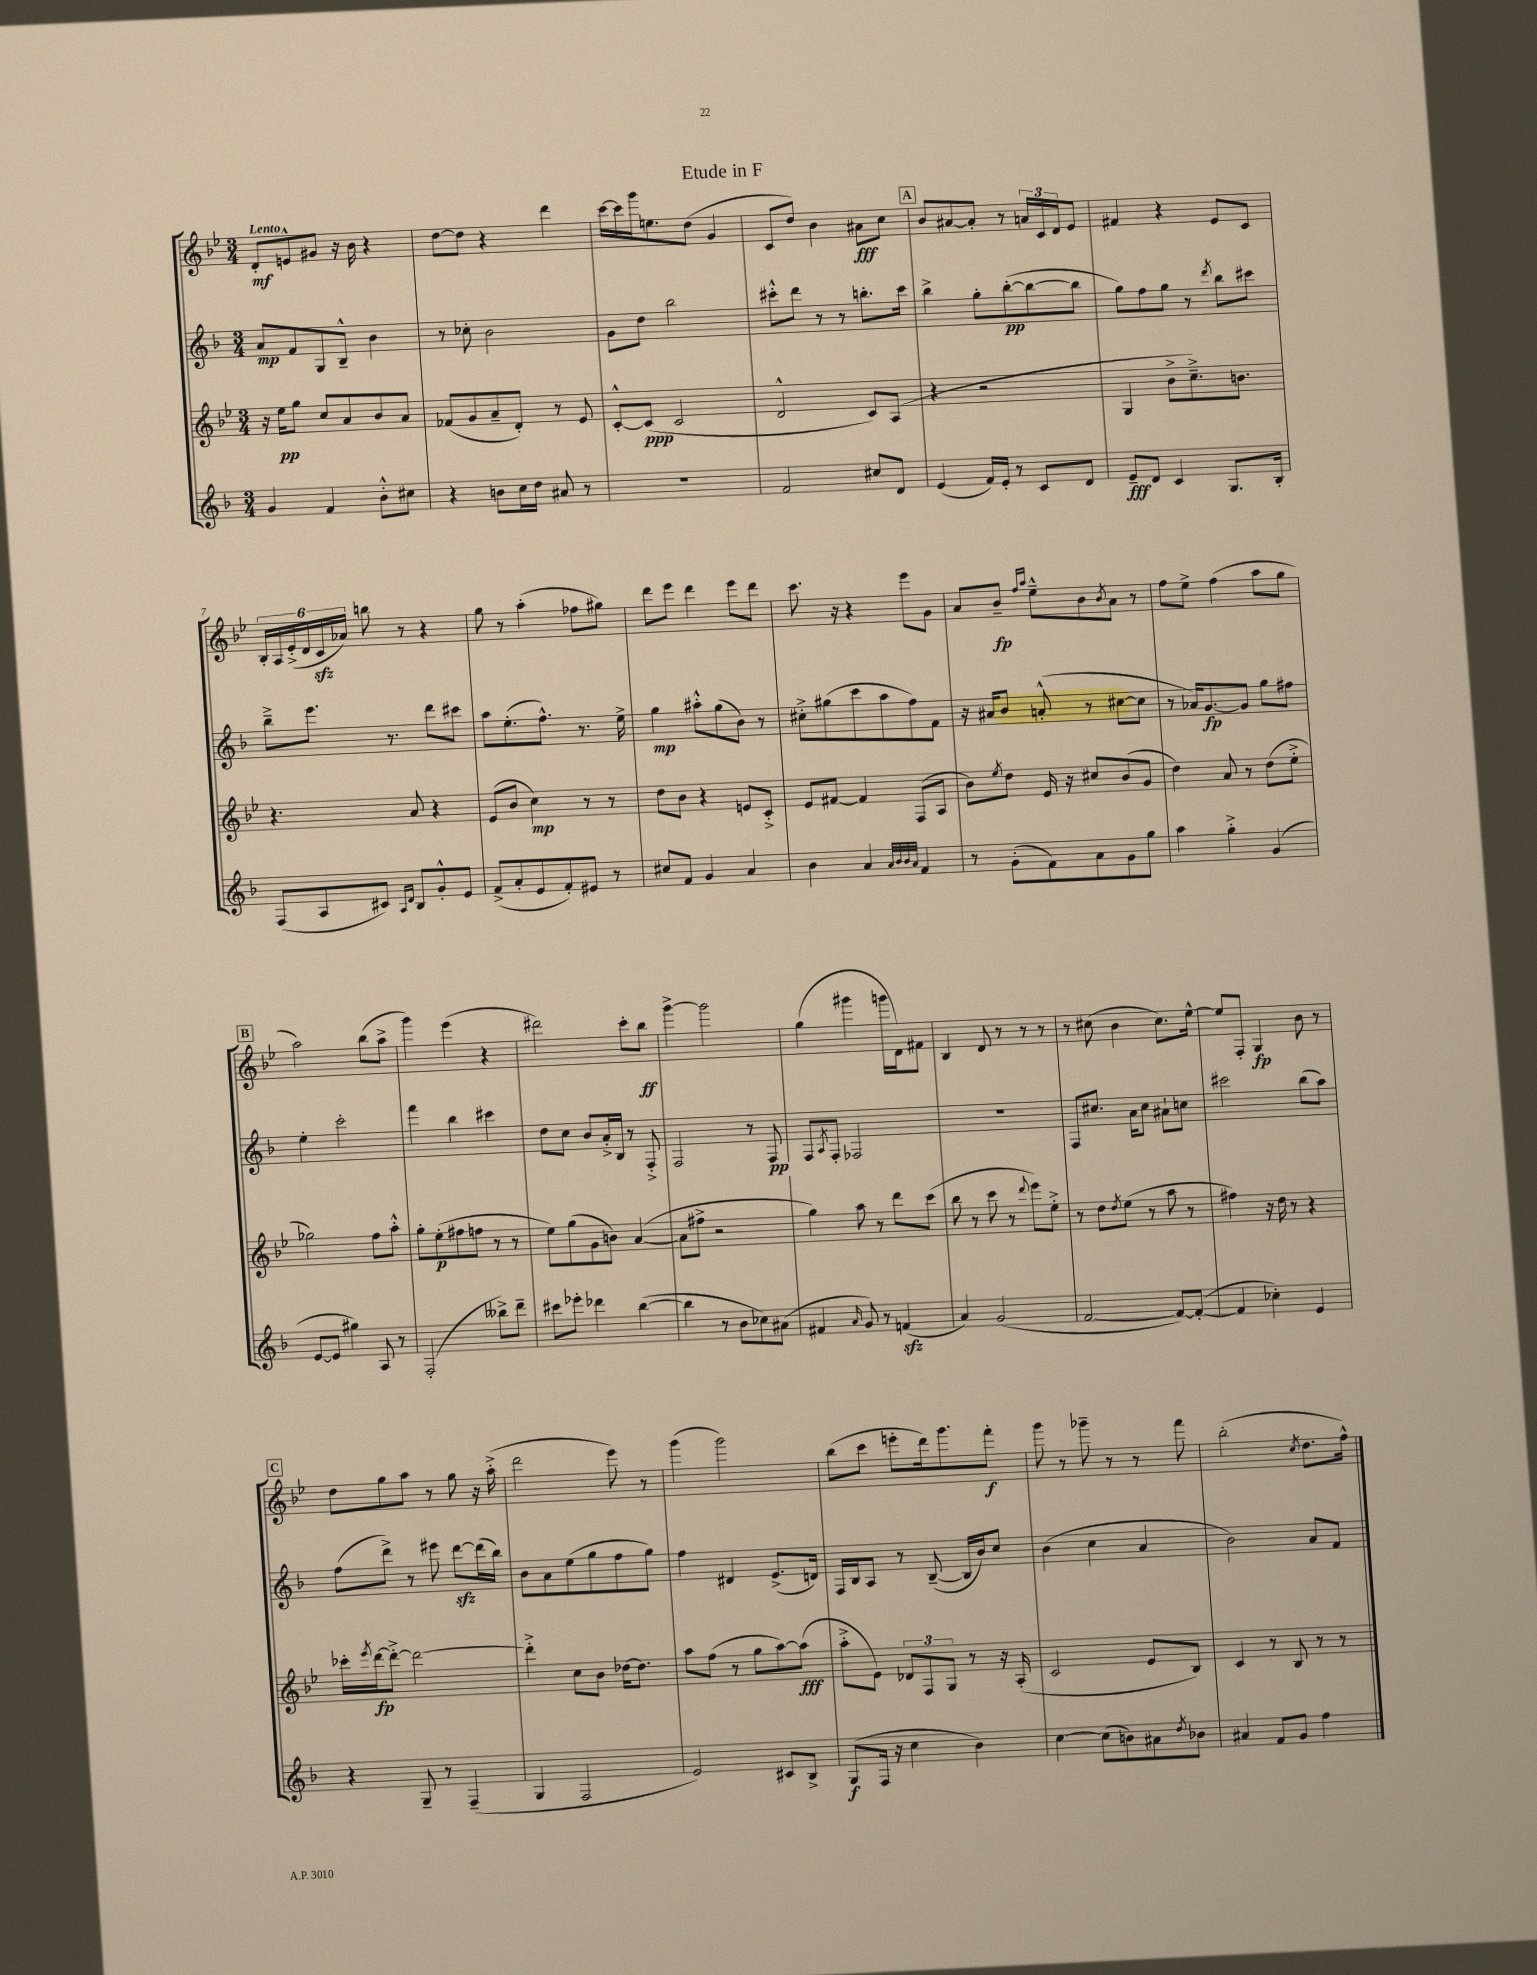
\header { title = "Etude in F" }
<<
\new StaffGroup <<
\new Staff = "s0" {
    \clef treble \key bes \major \numericTimeSignature \time 3/4 \tempo "Lento"
    d'8-.\mf e'8-^ gis'8 r16 bes'16 r4 |
    d''8~ d''8 r4 d'''4 |
    c'''16~ c'''16 g'''16 e''8. d''8( g'4 |
    c'8 d''8) bes'4 ais'8\fff c''8 |
    \mark \markup { \box "A" } bes'8 ais'8~ ais'8-. r8 \tuplet 3/2 { a'16 c'16 d'16 } ees'8 |
    fis'4 r4 ees'8 c'8 |
    \tuplet 6/4 { bes16-. a16 ees'16-.->( d'16 c'16\sfz aes'16) } b''8 r8 r4 |
    g''8 r8 a''4-.( fes''8 gis''8) |
    d'''8 ees'''8 d'''4 ees'''8 d'''8 |
    c'''8. r16 r4 ees'''8 g'8 |
    a'8 bes'8--\fp \grace { f''16 a''16 } ees''8---^ bes'8 \acciaccatura { bes'8 } a'8 r8 |
    f''8 ees''8-> f''4( a''8 g''8 |
    \mark \markup { \box "B" } a''2) bes''8( a''8-> |
    g'''4) ees'''4( r4 |
    dis'''2) c'''8-. bes''8\ff |
    g'''4~-> g'''2 |
    g''4( gis'''4 g'''16 d'16) fis'8 |
    bes4 d'8 r8 r8 r8 |
    r8 cis''8( bes'4 cis''8.) ees''16~-^ |
    ees''8 f8-. g4\fp bes'8 r8 |
    \mark \markup { \box "C" } d''8 g''8 a''8 r8 g''8 r16 a''16-.->( |
    d'''2 ees'''8) r8 |
    g'''4( g'''2) |
    bes''8( c'''8 e'''8-. d'''16) g'''8. f'''8-.\f |
    g'''8 r8 ges'''8-- r8 r8 f'''8 |
    bes''2-.( \acciaccatura { c''8 } d''8. f''16-^) \bar "|." |
}
\new Staff = "s1" {
    \clef treble \key f \major \numericTimeSignature \time 3/4
    a'8\mp f'8 g8 bes8---^ bes'4 |
    r8 ces''8-. bes'2 |
    g'8 d''8 bes''2 |
    cis'''8-.-^ d'''8 r8 r8 b''8.-. cis'''16 |
    \mark \markup { \box "A" } bes''4-> g''8-. bes''8~-.\pp( bes''8~ bes''8 |
    g''8) f''8 g''8 r8 \acciaccatura { d'''8 } bes''8 cis'''8 |
    bes''8---> e'''8. r8. d'''8 cis'''8 |
    a''8 e''8.-.( f''8.-^) r8. e''16-> |
    g''4\mp ais''8-.-^ g''8( bes'8) r8 |
    cis''8-.-> gis''8( c'''8 a''8 f''8) f'8 |
    r16 ais'16 bes'8 a'8-.-^( r8 cis''8~ cis''8 |
    r8 aes'16) g'8.~\fp g'8 g''8 fis''8 |
    \mark \markup { \box "B" } e''4-. c'''2-. |
    f'''4 bes''4 cis'''4 |
    d''8 c''8 bes'8 a'16-.-> bes16 r8 f8-.-> |
    f2 r8 f8\pp |
    f8 \acciaccatura { a8 } f8-. fes2 |
    R2. |
    f8 cis''8. a'16 cis''8 ais'8-! c''8 |
    cis'''2 bes''8( a''8) |
    \mark \markup { \box "C" } f''8( d'''8->) r8 eis'''8 d'''8~\sfz d'''16( bes''16) |
    bes'8 a'8 e''8( g''8 f''8 g''8) |
    f''4 dis'4 e'8.->( d'16) |
    f16 bes16 a8 r8 bes8~--( bes16 bes'16) c''8 |
    bes'4( c''4 a'4 |
    bes'2) a'8 f'8 \bar "|." |
}
\new Staff = "s2" {
    \clef treble \key bes \major \numericTimeSignature \time 3/4
    r16 ees''16\pp g''8 c''8 a'8 bes'8 a'8 |
    fes'8( g'8 a'8-- d'8-.) r8 ees'8 |
    c'8~-.-^ c'8\ppp( c'2 |
    d'2-^ c'8) a8( |
    \mark \markup { \box "A" } r4 r2 |
    g4 bes'8-> c''8.--->) b'8. |
    r4. a'8 r4 |
    ees'8( bes'8 c''4\mp) r8 r8 |
    d''8 bes'8 r4 e'8 c'8-.-> |
    ees'8 fis'8~ fis'4 f8( a8 |
    bes'8) \acciaccatura { ees''8 } d''8 ees'16 r16 cis''8 bes'8( g'8 |
    d''4) a'8 r8 d''8( ees''8-.-> |
    \mark \markup { \box "B" } ges''2) f''8 a''8-.-^ |
    g''8-. ees''8-.\p( fis''8 f''8 r8 r8 |
    ees''8) g''8( g'8 b'8) a'4~( |
    a'8 fis''8-> r2 |
    g''4) a''8 r8 d'''8 c'''8( |
    bes''8 r8 c'''8 r8 \appoggiatura { d'''8 } ees'''8) ees''8-.-> |
    r8 d''8 \acciaccatura { d''8 } ees''8( r8 a''8 r8 |
    fis''4) r16 d''16 r8 r4 |
    \mark \markup { \box "C" } ces'''16-. \acciaccatura { ees'''8 } d'''16~\fp d'''8~-.-> d'''2~ |
    d'''4-.-> c''8 bes'8 des''16~ des''8. |
    a''8 f''8( r8 g''8 a''8~) a''8\fff( |
    a''8-.-> ees'8) \tuplet 3/2 { des'8 f8 g8 } r8 r16 a16-.( |
    c'2 ees'8 bes8) |
    c'4 r8 bes8 r8 r8 \bar "|." |
}
\new Staff = "s3" {
    \clef treble \key f \major \numericTimeSignature \time 3/4
    g'4 f'4 bes'8-.-^ cis''8 |
    r4 b'8 c''16 d''16 ais'8 r8 |
    R2. |
    f'2 cis''8 d'8 |
    \mark \markup { \box "A" } e'4( f'16) e'16-. r8 c'8 d'8 |
    e'8--\fff d'8 c'4 g8. bes16-. |
    f8( a8 cis'8) \grace { a16 d'16 } bes8 g'8-.-^ e'8 |
    f'8->( a'8-. e'8 f'8-.) eis'8 r8 |
    cis''8 f'8 g'4 a'4 |
    bes'4 a'4 \grace { a'32 bes'32 bes'32 a'32 } f'4 |
    r8 g'8-.( f'8) a'8 g'8 g''8 |
    a''4 g''4-.-> g'4( |
    \mark \markup { \box "B" } e'8~ e'8 gis''4) a8 r8 |
    f2-.( beses''8->) d'''8-- |
    cis'''8 ees'''8-. des'''4 bes''4~( |
    bes''4 r8 bes'8 ces''8) ais'8( |
    fis'4 \grace { a'16 } g'8) r8 f'4\sfz( |
    a'4) g'2( |
    f'2~ f'8~) f'8~-.( |
    f'4 ces''4-.) e'4 |
    \mark \markup { \box "C" } r4 g8-- r8 f4--( |
    g4 f2 |
    e'2) cis'8 bes8-> |
    g8\f( f16 r16 c''4 bes'4) |
    c''4~ c''8( b'8) ais'8 \acciaccatura { d''8 } bes'8 |
    ais'4 f'8 g'8 f''4 \bar "|." |
}
>>
>>
